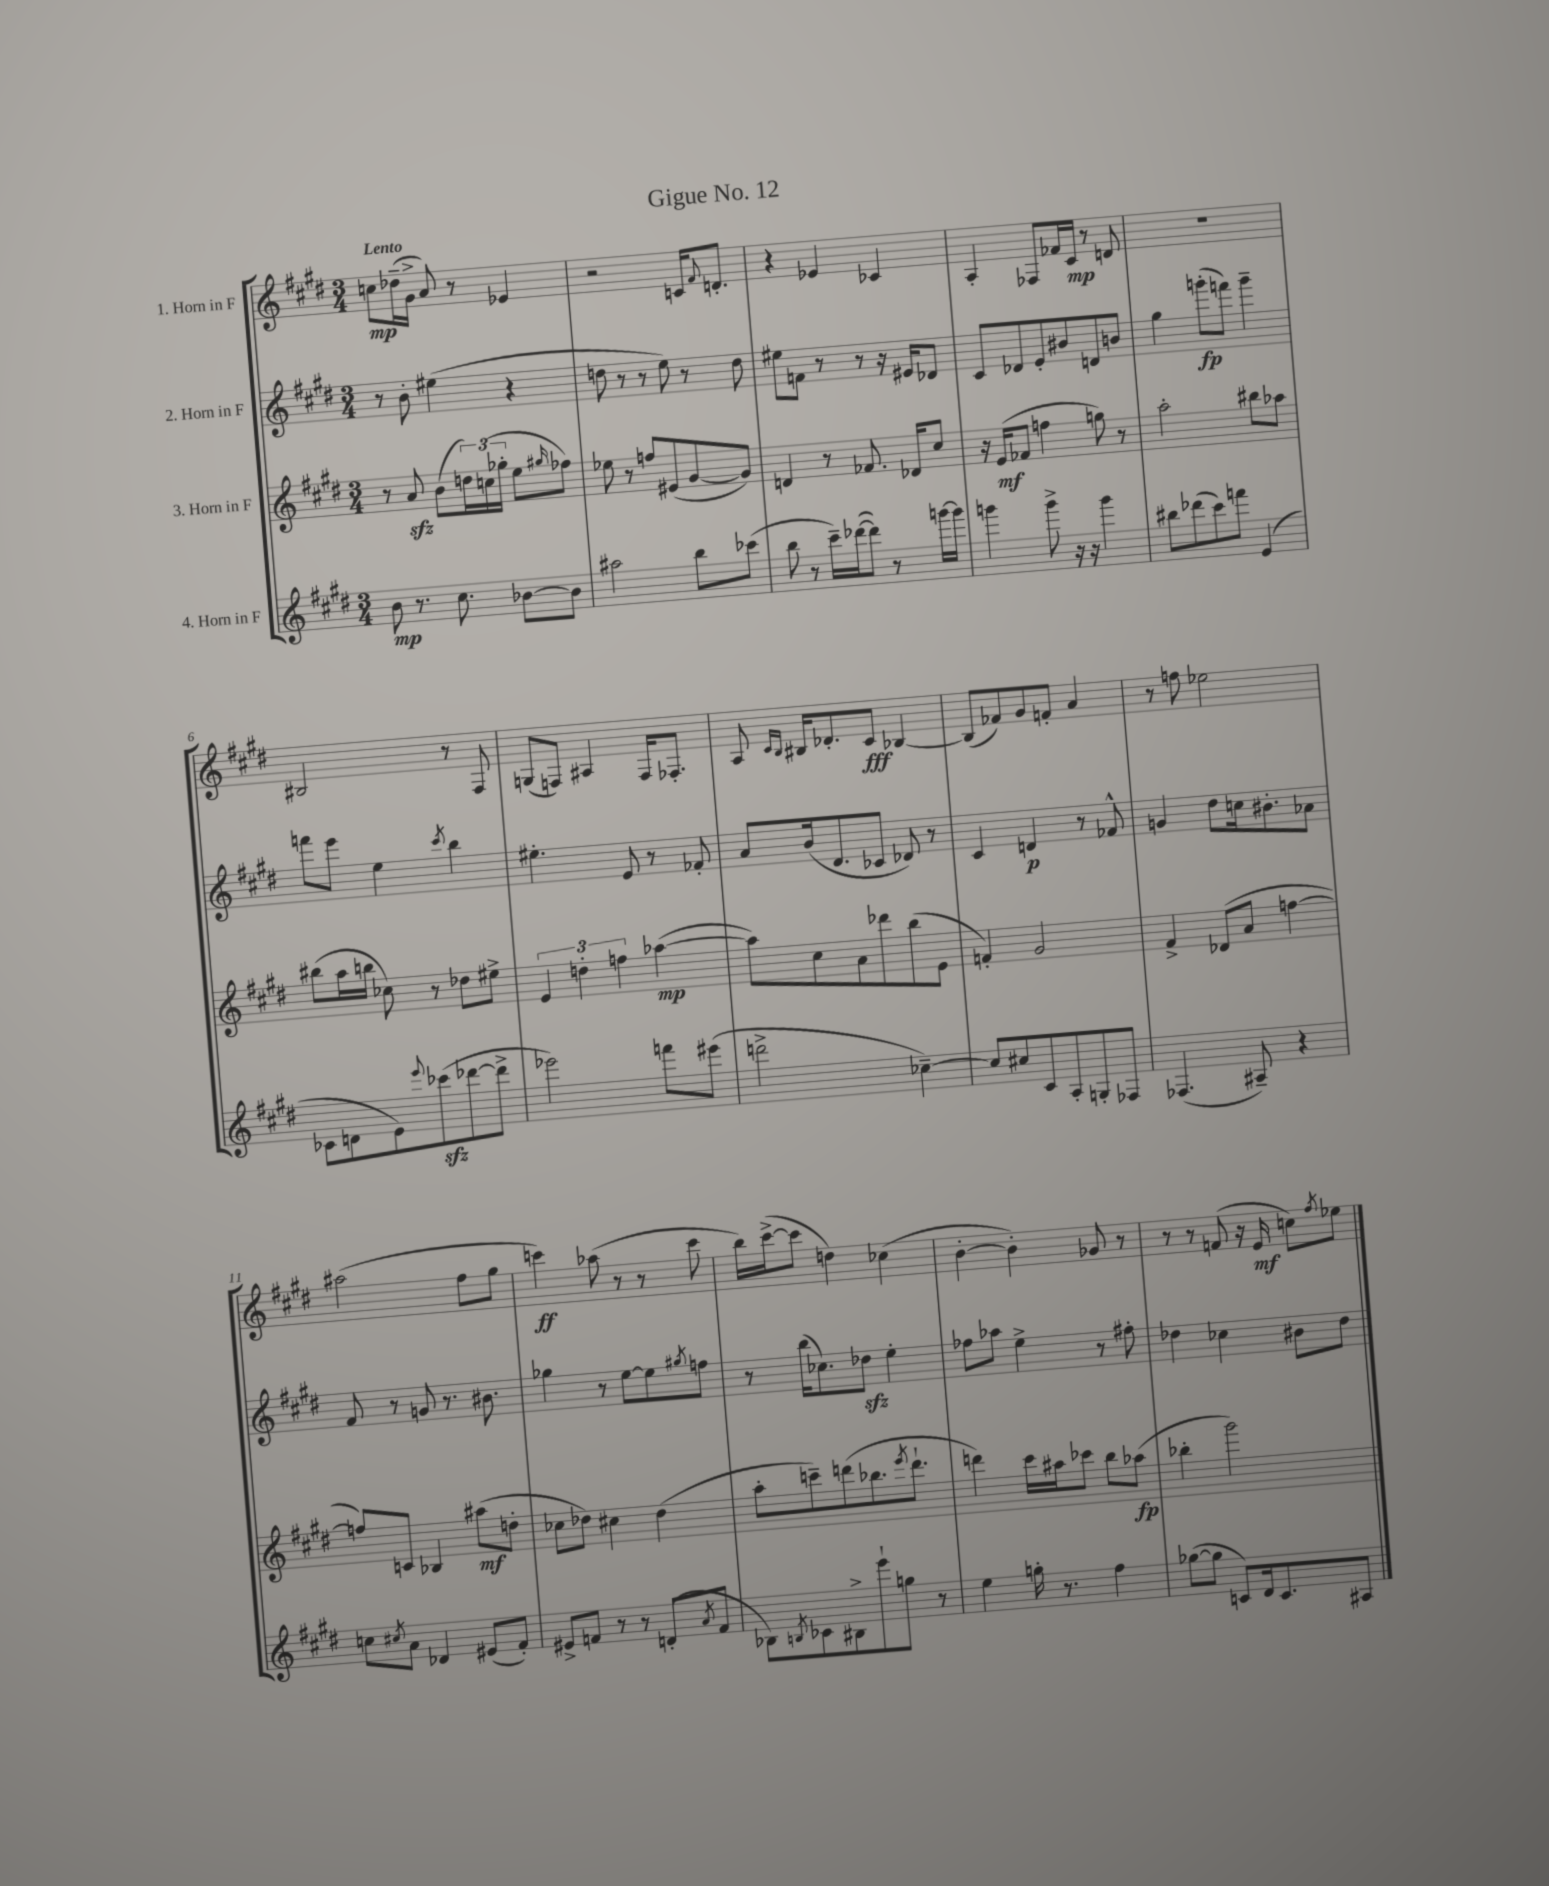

**kern	**kern	**kern	**kern
*staff4	*staff3	*staff2	*staff1
*clefG2	*clefG2	*clefG2	*clefG2
*k[f#c#g#d#]	*k[f#c#g#d#]	*k[f#c#g#d#]	*k[f#c#g#d#]
*M3/4	*M3/4	*M3/4	*M3/4
8b	8r	8r	8cc
8.r	8a	8b'	(16dd-~
.	.	.	16g#^
.	(8b	(4ee#	8a)
8.cc#	.	.	.
.	24dd)	.	8r
.	(24cc	.	.
.	24gg-'	.	.
[8b-	8ee	4r	4e-
.	16qqgg#	.	.
8b-]	8ff-)	.	.
=	=	=	=
2aa#	8ee-	8dd	2r
.	8r	8r	.
.	8ff	8r	.
.	(8e#	8ee)	.
8bb	[8g#	8r	16c
.	.	.	8qqf#
.	.	.	8.d'
(8ccc-	8g#])	8dd	.
=	=	=	=
8bb	4d	8ee#	4r
8r	.	8f	.
16ccc#~)	8r	8r	4e-
([16ddd-	.	.	.
8ddd-])	8.f-	8r	.
8r	.	16r	4c-
.	16d-	16e#	.
[16ggg	8cc#	8d-	.
16ggg]	.	.	.
=	=	=	=
4ggg	16r	8c#	4A'
.	(16e	.	.
.	8f-	8d-	.
8ggg^	4ff	8e'	8F-
16r	.	8b#	16f-
16r	.	.	16c#
4ggg	8gg)	8d	8r
.	8r	8b	8d
=	=	=	=
8bb#	2aa'	4gg#	2.r
(8ddd-	.	.	.
8ccc#)	.	(8ggg'	.
8fff	.	8fff)	.
(4e	8bb#	4ggg~	.
.	8aa-	.	.
=	=	=	=
8c-	(8bb#	8fff	2B#
8d	16aa	8eee	.
.	16bb	.	.
8e)	8cc-)	4ee	.
8qqeee	.	.	.
(8ccc-	8r	.	.
.	.	8qccc#	.
[8ddd-	8dd-	4bb	8r
8ddd-^]	8ee#^	.	8F#
=	=	=	=
2eee-)	6e	4.ee#'	(8G
.	.	.	8F)
.	6dd'	.	.
.	.	.	4A#
.	6ff	.	.
.	.	8e	.
8fff	([4aa-	8r	16F
.	.	.	8.F-'
(8eee#	.	8f-'	.
=	=	=	=
2ddd^	8aa-])	8a	8A
.	.	.	16qqc#
.	.	.	16qqB
.	8cc#	(16b	16B#
.	.	8.d#	8.d-'
.	8a	.	.
.	8ddd-	8c-	8c#
[4cc-~)	(8bb	8d-)	[4B-
.	8e	8r	.
=	=	=	=
8cc-]	4f')	4c#	(8B-]
8cc#	.	.	8f-)
8c#	2g#	4d	8g#
8A'	.	.	8f'
8G'	.	8r	4a
8F-	.	8f-^^	.
=	=	=	=
(4.F-	4f#^	4g	8r
.	.	.	8ff
.	(8d-	8dd#	2ee-
8A#~)	8a	16cc	.
.	.	8.b#'	.
4r	[4ff	.	.
.	.	8a-	.
=	=	=	=
8cc	8ff])	8f#	(2aa#
8qcc#	.	.	.
8a	8c	8r	.
4d-	4B-	8g	.
.	.	8.r	.
(8e#	(8aa#	.	8ff#
.	.	8.b#	.
8f#')	8dd'	.	8gg#
=	=	=	=
8e#^	8cc-	4gg-	4ccc)
8f	8dd-)	.	.
8r	4cc#	8r	(8aa-
8r	.	[8ee	8r
(8d'	(4dd-	8ee]	8r
8qa	.	8qgg#	.
8f	.	8ff	8ccc
=	=	=	=
8B-)	8aa'	8r	16bb)
.	.	.	([16ccc#^
8qB	.	.	.
8c-	8ccc~)	(16bb	8ccc#]
.	.	8.cc-)	.
8B#^	(8ddd	.	4dd)
8eee`	8.bb-	8dd-	.
8gg	.	4ee'	(4cc-
.	8qeee	.	.
.	8.ddd`	.	.
8r	.	.	.
=	=	=	=
4ee	4ddd)	8ff-	[4b'
.	.	8aa-	.
16gg'	16ccc#	4ee^	4b'])
8.r	16aa#	.	.
.	8ccc-	.	.
4ff#	8bb	8r	8g-
.	(8aa-	8ff#'	8r
=	=	=	=
([8gg-	4bb-'	4dd-	8r
8gg-]	.	.	8r
8c)	2ggg#)	4cc-	(8f
16d#	.	.	16r
8.c	.	.	16e
.	.	8b#	8cc)
.	.	.	8qff#
8A#	.	8dd-	8ee-
==	==	==	==
*-	*-	*-	*-
